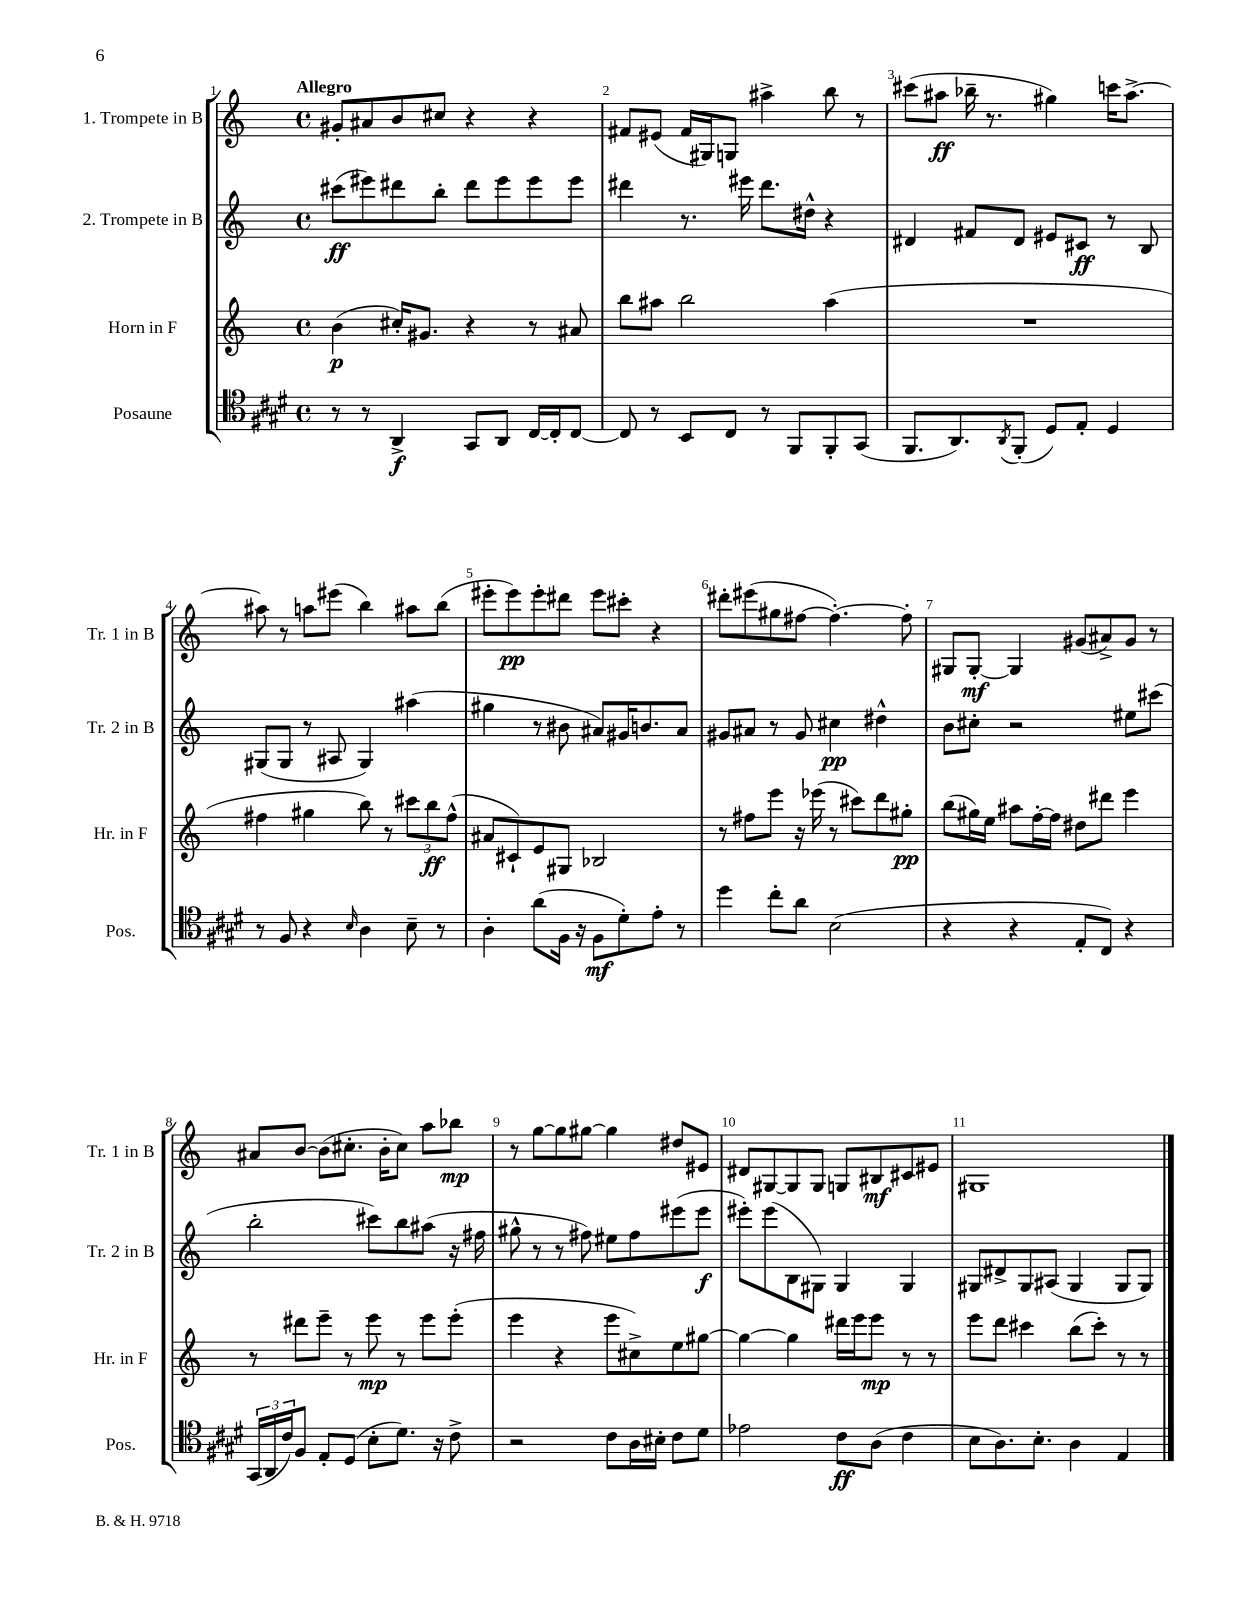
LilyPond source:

<<
\new StaffGroup <<
\new Staff = "s0" \with { instrumentName = "1. Trompete in B" shortInstrumentName = "Tr. 1 in B" } {
    \clef treble \key c \major \defaultTimeSignature \time 4/4 \tempo "Allegro"
    gis'8-. ais'8 b'8 cis''8 r4 r4 |
    fis'8 eis'8( fis'16 gis16) g8 ais''4-> b''8 r8 |
    cis'''8( ais''8\ff bes''16-- r8. gis''4) c'''16 ais''8.~-> |
    ais''8 r8 a''8 eis'''8( b''4) ais''8 b''8( |
    eis'''8-. eis'''8\pp) eis'''8-. dis'''8 eis'''8 cis'''8-. r4 |
    dis'''8-. eis'''8( gis''8 fis''8~ fis''4.~-.) fis''8-. |
    gis8 gis8~-.\mf gis4 gis'8( ais'8->) gis'8 r8 |
    ais'8 b'8~ b'8( cis''8.-. b'16-. cis''8) a''8 bes''8\mp |
    r8 g''8~ g''8 gis''8~ gis''4 dis''8 eis'8 |
    dis'8 gis8~ gis8 gis8 g8 bis8\mf cis'8 eis'8 |
    gis1 \bar "|." |
}
\new Staff = "s1" \with { instrumentName = "2. Trompete in B" shortInstrumentName = "Tr. 2 in B" } {
    \clef treble \key c \major \defaultTimeSignature \time 4/4
    cis'''8\ff( eis'''8) dis'''8 b''8-. dis'''8 eis'''8 eis'''8 eis'''8 |
    dis'''4 r8. eis'''16 dis'''8. dis''16-^ r4 |
    dis'4 fis'8 dis'8 eis'8 cis'8\ff r8 b8 |
    gis8( gis8 r8 ais8 gis4) ais''4( |
    gis''4 r8 bis'8 ais'8) gis'16 b'8. ais'8 |
    gis'8 ais'8 r8 gis'8 cis''4\pp dis''4-^ |
    b'8 cis''8-. r2 eis''8 cis'''8( |
    b''2-. cis'''8) b''8 ais''8( r16 fis''16 |
    gis''8-^ r8 r8 fis''8) eis''8 fis''8 eis'''8( eis'''8\f |
    eis'''8-.) eis'''8( b8 gis8) gis4 gis4 |
    gis8 dis'8-> gis8 ais8( gis4 gis8 gis8) \bar "|." |
}
\new Staff = "s2" \with { instrumentName = "Horn in F" shortInstrumentName = "Hr. in F" } {
    \clef treble \key c \major \defaultTimeSignature \time 4/4
    b'4\p( cis''16-.) gis'8. r4 r8 ais'8 |
    b''8 ais''8 b''2 ais''4( |
    R1 |
    fis''4 gis''4 b''8) r8 \tuplet 3/2 { cis'''8 b''8\ff fis''8-^( } |
    ais'8 cis'8-!) e'8 gis8 bes2 |
    r8 fis''8 e'''8 r16 ees'''16( r8 cis'''8) d'''8 gis''8-.\pp |
    b''8( gis''16) e''16 ais''8 f''16~-. f''16 dis''8 dis'''8 e'''4 |
    r8 dis'''8 e'''8-- r8 e'''8\mp r8 e'''8 e'''8-.( |
    e'''4 r4 e'''8 cis''8->) e''8 gis''8~ |
    gis''4~ gis''4 dis'''16 e'''16 e'''8\mp r8 r8 |
    e'''8 d'''8 cis'''4 b''8( cis'''8-.) r8 r8 \bar "|." |
}
\new Staff = "s3" \with { instrumentName = "Posaune" shortInstrumentName = "Pos." } {
    \clef tenor \key e \major \defaultTimeSignature \time 4/4
    r8 r8 a,4->\f gis,8 a,8 cis16~ cis16-. cis8~ |
    cis8 r8 b,8 cis8 r8 fis,8 fis,8-. gis,8( |
    fis,8. a,8.) \acciaccatura { a,8 } fis,8-.( dis8) e8-. dis4 |
    r8 fis8 r4 \grace { b16 } a4 b8-- r8 |
    a4-. a'8( fis16 r16 fis8\mf dis'8-.) e'8-. r8 |
    dis''4 cis''8-. a'8 b2( |
    r4 r4 e8-. cis8) r4 |
    \tuplet 3/2 { gis,16( a,16 cis'16) } fis8 e8-. dis8( b8-. dis'8.) r16 cis'8-> |
    r2 cis'8 a16 bis16-. cis'8 dis'8 |
    ees'2 cis'8\ff a8( cis'4 |
    b8 a8.) b8.-. a4 e4 \bar "|." |
}
>>
>>
\layout { \context { \Score \override BarNumber.break-visibility = ##(#f #t #t) barNumberVisibility = #all-bar-numbers-visible } }
